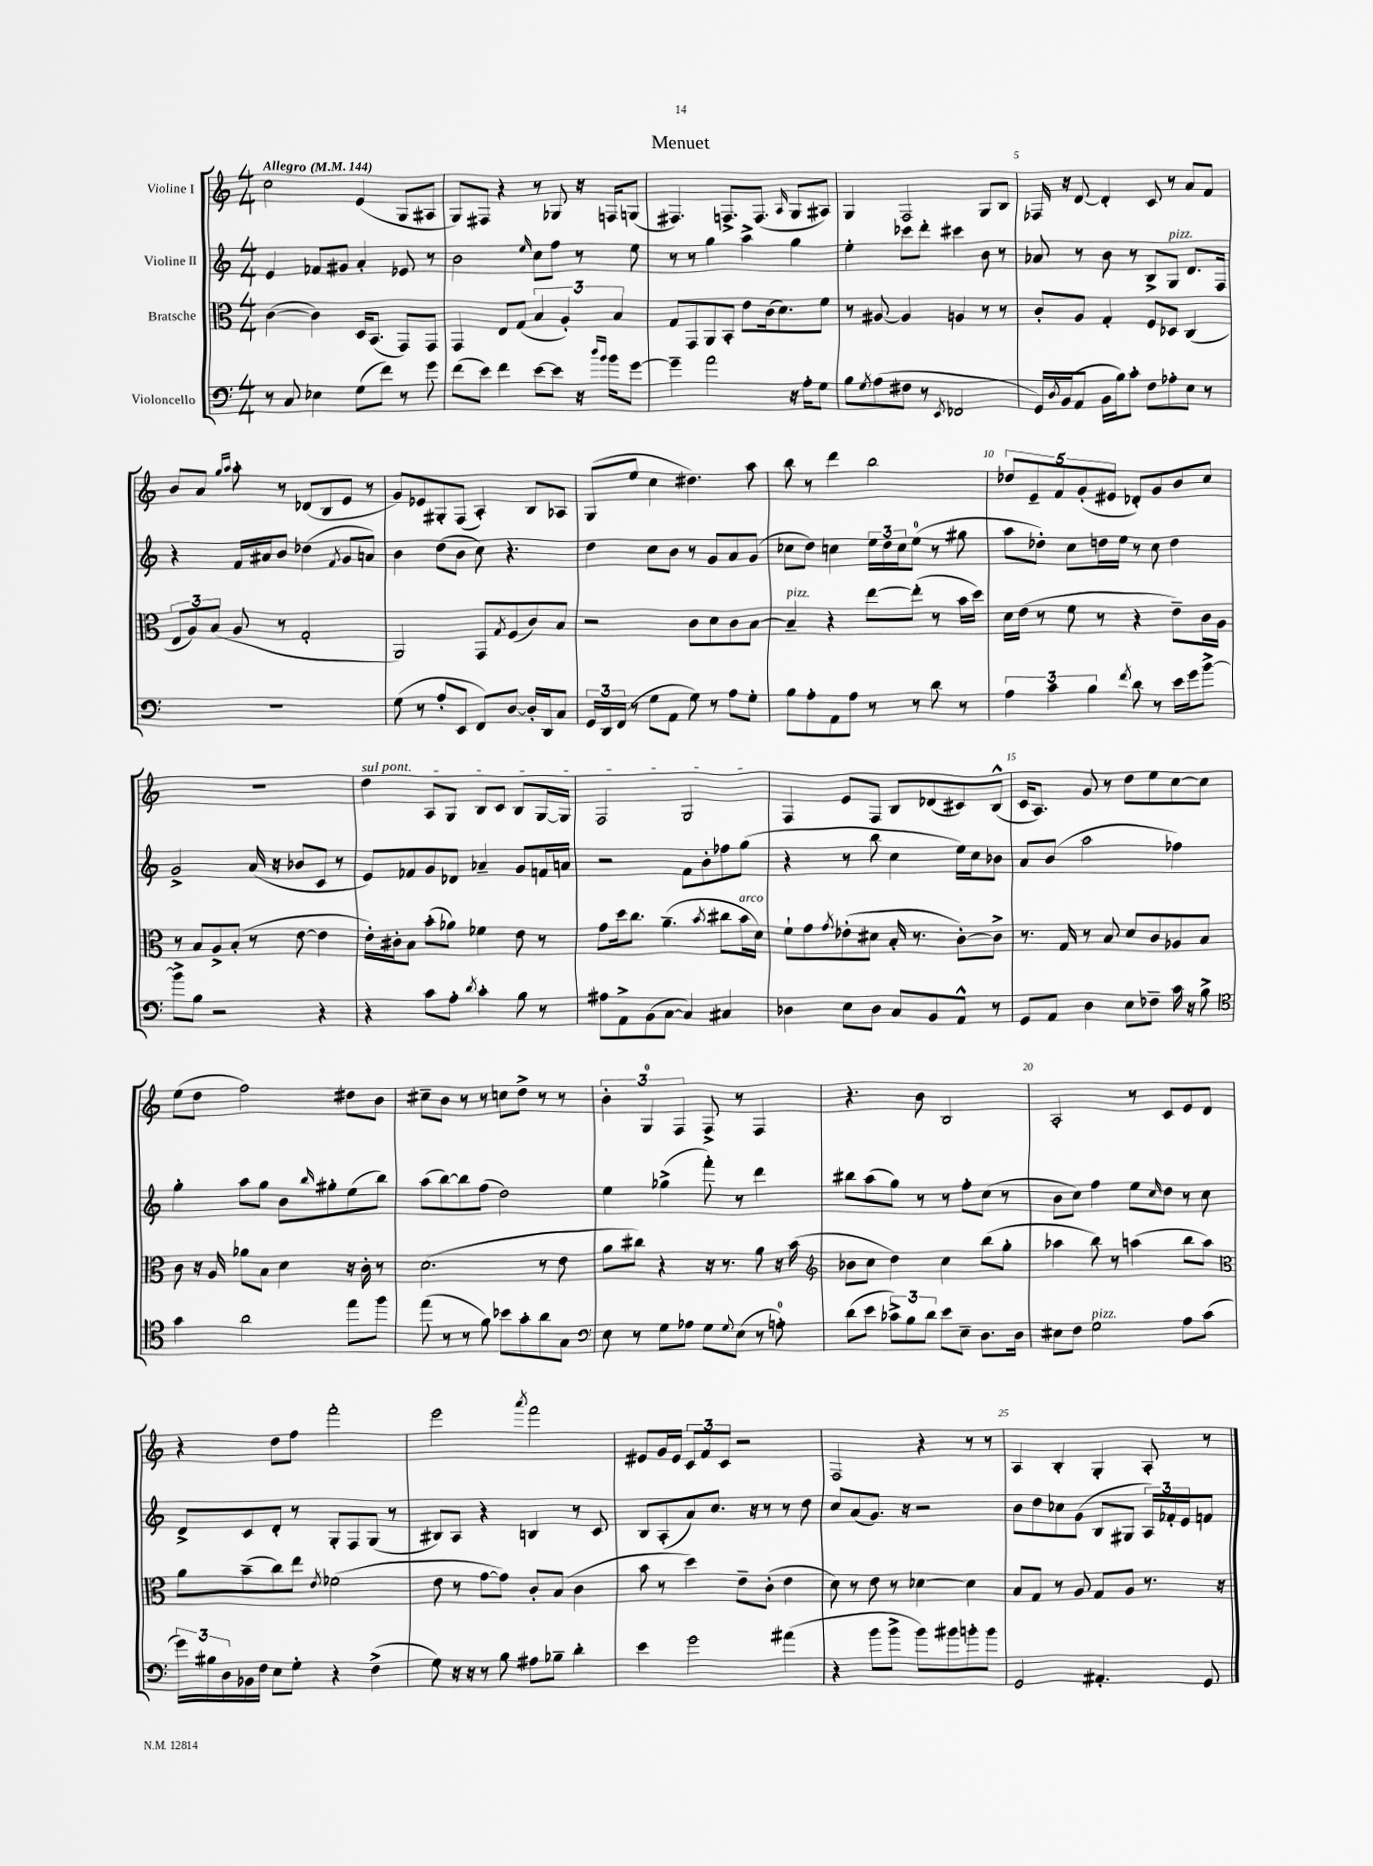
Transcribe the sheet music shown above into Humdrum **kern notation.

**kern	**kern	**kern	**kern
*staff4	*staff3	*staff2	*staff1
*clefF4	*clefC3	*clefG2	*clefG2
*k[]	*k[]	*k[]	*k[]
*M4/4	*M4/4	*M4/4	*M4/4
*MM144	*MM144	*MM144	*MM144
8r	([4c	4e	2cc
8C	.	.	.
4E-	4c])	8f-	.
.	.	8g#	.
(8G	16D	4a'	(4e
.	(8.BB	.	.
8f)	.	.	.
8r	8GG)	8e-	8G
8g	8GG	8r	8A#
=	=	=	=
(8f	4GG	2b	8G)
8e)	.	.	8F#
4f	8E	.	4r
.	(8G	.	.
.	.	16qqee	.
[8e	6B	8cc	8r
8e]	.	8ff	8G-
.	6A')	.	.
16r	.	8r	16r
16qqdd	.	.	.
16qqb	.	.	.
16b	.	.	16F
.	6B	.	.
[8g	.	8ee	(8G
=	=	=	=
4g~]	8G	8r	4.F#)
.	8GG	8r	.
2a	8AA	4gg	.
.	8BB'	.	8.F^
.	8e	4aa^	.
.	.	.	(8.F
.	(16c	.	.
.	8.d)	.	.
.	.	.	16qqA
16r	.	4gg	8G
16A'	.	.	.
8G	8f	.	8A#)
=	=	=	=
8B	8r	4ee'	4G
8qG	.	.	.
(8A	[8A#	.	.
8F#	4A#]	8ccc-	2F
8r	.	8ddd'	.
8qEE	.	.	.
2FF-	4A	4ccc#	.
.	8r	8b	8G
.	8r	8r	8B
=	=	=	=
16GG)	8c'	8a-	16F-
8qD	.	.	.
(16BB	.	.	16r
8AA	8A	8r	[8d
16BB	4G'	8b	4d']
16B)	.	.	.
8c'	.	8r	.
8F	8F	8B^	8c
8A-'	8D-	8G	8r
8E	(4C	8.d	8a
8r	.	.	8f
.	.	16F	.
=	=	=	=
1r	12E	4r	8b
.	12A)	.	.
.	.	.	8a
.	(12B	.	.
.	.	.	16qqgg
.	.	.	16qqaa
.	8A	16f	8aa'
.	.	16a#	.
.	8r	8b	8r
.	2G'	(4dd-	(8d-
.	.	.	8B
.	.	8qf	.
.	.	8g	8e
.	.	8a)	8r
=	=	=	=
(8G	2AA)	4b	8g)
8r	.	.	8e-
8A'	.	(8dd	8G#'
8EE	.	8b	(8F
8FF)	8GG	8cc)	4A')
.	8qG	.	.
[8D	(8F	4.r	.
16D']	8c)	.	8B
16DD	.	.	.
8C	8B	.	8A-
=	=	=	=
24GG	2r	4dd	(8G
24DD	.	.	.
(24FF	.	.	.
8r	.	.	8ee
8G	.	8cc	4cc
8AA	.	8b	.
8G)	8c	8r	4.dd#)
8r	8d	8g	.
8A	8c	8a	.
8G'	[8B	(8g	8aa
=	=	=	=
8B	4B~]	8cc-	8bb
8A'	.	8dd)	8r
8AA	4r	4cc	4ddd
8A	.	.	.
8r	[8ee	24ee	2bb
.	.	24dd	.
.	.	24cc	.
8r	(8ee']	(8ee	.
8d	8r	8r	.
8r	16b	8gg#	.
.	16dd)	.	.
=	=	=	=
6A	16d	8aa	10dd-
.	(16e	.	.
.	.	.	10e~
.	8r	8dd-')	.
6c	.	.	.
.	.	.	10f
.	8f	8cc	.
.	.	.	(10g'
6B	.	.	.
.	8r	16dd	.
.	.	.	10e#
.	.	16ee	.
8qf	.	.	.
8d	4r	8r	8d-')
8r	.	8cc	8g
16e	8e~)	4dd	8b
16g	.	.	.
[8b^	16c	.	8cc
.	16A	.	.
=	=	=	=
8b^]	8r	2g^	1r
8B	8B	.	.
2r	8A^	.	.
.	(8B'	.	.
.	8r	(16a	.
.	.	16r	.
.	[8e	8b-	.
4r	4e]	8c	.
.	.	8r	.
=	=	=	=
4r	16e')	8e)	4dd
.	16c#'	.	.
.	8B	8f-	.
8c	(8b'	8g	8A
8A'	8a-)	8d-	8G
8qd	.	.	.
4c'	4f-	4a-~	8B
.	.	.	8c
8B	8e	8g	8B
8r	8r	16f	[16G
.	.	16a	16G]
=	=	=	=
8A#	8g	2r	2F
8AA^	16dd	.	.
.	8.cc	.	.
(8BB	.	.	.
[8C	(4.a~	.	.
4C])	.	8f	2G
.	.	8b'	.
.	8qb	.	.
4C#	8cc#	8ff-	.
.	16b	(8gg	.
.	16d)	.	.
=	=	=	=
4D-	8f`	4r	4F
.	8g	.	.
.	8qg	.	.
8E	(8e-'	8r	8e
8D-	8d#	8bb	8F
8C	16B'	4cc	8B
.	8.r	.	.
8BB	.	.	(8d-
8AA^^	[8c')	16ee)	8c#)
.	.	16cc	.
8r	8c^]	8b-	(8B^^
=	=	=	=
8GG	8.r	8a	16c
.	.	.	8.A)
8AA	.	(8b	.
.	16G	.	.
4D	8r	2aa	8g
.	8B	.	8r
8E	8d	.	8dd
8F-~	8c	.	8ee
16c	8A-	4ff-)	[8cc
16r	.	.	.
8B^	8B	.	8cc]
=	=	=	=
*clefC4	*	*	*
4g	8c	4gg'	(8ee
.	16r	.	8dd
.	16A	.	.
2a	8a-	8aa	2ff)
.	8B	8gg	.
.	4d	8b	.
.	.	16qqbb	.
.	.	8gg#'	.
8ee	16r	(8ee	8dd#
.	16c'	.	.
8ff	8r	8bb)	8b
=	=	=	=
(8ee	(2.d	(8aa	8cc#~
8r	.	[8bb)	8b
8r	.	8bb]	8r
8f)	.	(8ff	8r
8b-	.	2dd)	8cc
8g'	.	.	8dd^
8a	8r	.	8r
8G	8e	.	8r
=	=	=	=
*clefF4	*	*	*
8E	8a	4ee	6b'
8r	8cc#)	.	.
.	.	.	6G
8G	4r	(4gg-^	.
.	.	.	6F
8A-	.	.	.
8G	16r	8fff')	8F^
.	8.r	.	.
8qqG	.	.	.
(8E	.	8r	8r
8r	8a	4ddd	4F
8A')	16r	.	.
.	(16b	.	.
=	=	=	=
*	*clefG2	*	*
(8d	8b-	8bb#	4.r
8e	8cc	(8aa	.
12c-^)	4dd)	8gg)	.
12B	.	.	.
.	.	8r	8b
12d	.	.	.
8e	4cc	8r	2B
8E~	.	8ff'	.
8.D	(8bb	(8cc	.
.	8gg'	8r	.
16D	.	.	.
=	=	=	=
8E#	4aa-	8b	2A'
8F	.	8cc)	.
2G	8bb)	4ff	.
.	8r	.	.
.	(4aa	8ee	8r
.	.	16qqcc	.
.	.	8dd	8c
8A	8bb	8r	8e
(8c	8aa)	8cc	8d
=	=	=	=
*	*clefC3	*	*
24g)	8a	8d^	4r
24B#	.	.	.
24D	.	.	.
16BB-	(8b~	8c	.
16F	.	.	.
8E	8cc)	8d'	8dd
8G'	8ee	8r	8ff
.	8qe	.	.
4r	(2f-	8G'	2fff'
.	.	8F	.
(4F^	.	(8G	.
.	.	8r	.
=	=	=	=
8G)	8e	8B#)	2eee
16r	8r	8A	.
16r	.	.	.
8r	[8g	4r	.
8B	8g])	.	.
.	.	.	8qaaa
8A#	8c'	4B	2fff
8B-~	(8B	.	.
4d'	4c	8r	.
.	.	8c	.
=	=	=	=
4e	8b	8B	8e#
.	8r	(8A'	16g
.	.	.	16e#
2g	4dd)	8a)	12c
.	.	.	12f
.	.	8.cc	.
.	.	.	12c
.	8e~	.	2r
.	.	16r	.
.	(8c'	8r	.
(4a#	4e	8r	.
.	.	8dd	.
=	=	=	=
4r	8d)	8cc	2F
.	8r	(8a	.
8b	8e	8.g)	.
8b^	8r	.	.
.	.	16r	.
8b)	[4d-	2r	4r
8b#	.	.	.
8b'	4d-]	.	8r
8b	.	.	8r
=	=	=	=
2GG	8B	8b	4A
.	8G	8dd	.
.	8r	8cc-	4B'
.	8A	(8g	.
4.AA#'	8G	8B	4G'
.	8A	8G#	.
.	8.r	24A)	8A'
.	.	24f-'	.
.	.	24e	.
8GG	.	8f	8r
.	16r	.	.
==	==	==	==
*-	*-	*-	*-
